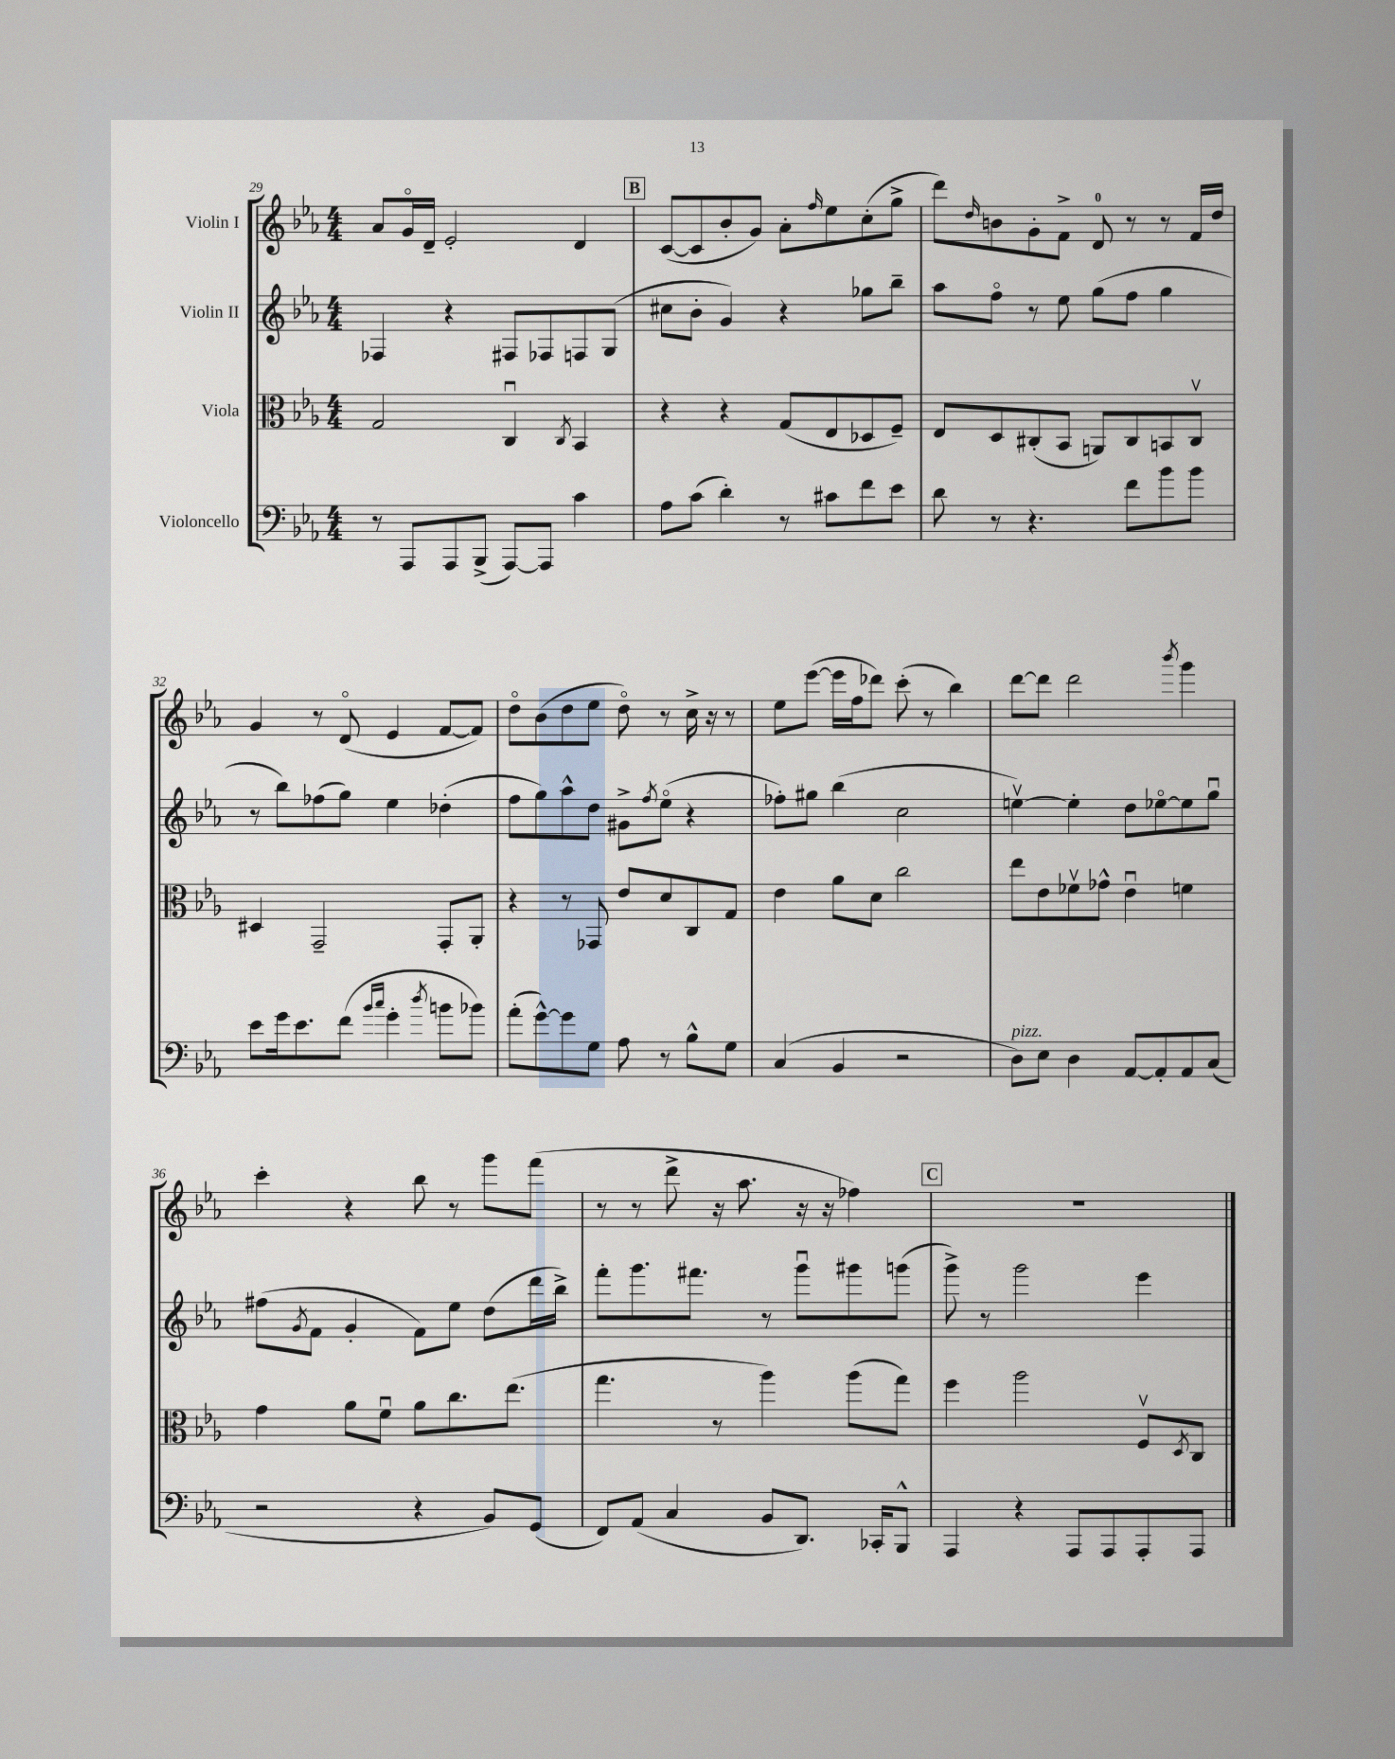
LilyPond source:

<<
\new StaffGroup <<
\new Staff = "s0" \with { instrumentName = "Violin I" } {
    \clef treble \key ees \major \numericTimeSignature \time 4/4
    aes'8 g'16\flageolet d'16-- ees'2-. d'4 |
    \mark \markup { \box "B" } c'8~( c'8 bes'8-. g'8) aes'8-. \grace { f''16 } ees''8 c''8-.( g''8-> |
    d'''8) \grace { d''16 } b'8 g'8-. f'8-> d'8-0 r8 r8 f'16 d''16 |
    g'4 r8 d'8\flageolet( ees'4 f'8~ f'8) |
    d''8\flageolet bes'8( d''8 ees''8 d''8\flageolet) r8 c''16-> r16 r8 |
    ees''8 ees'''8~( ees'''16 f''16 des'''8) c'''8-.( r8 bes''4) |
    d'''8~ d'''8 d'''2 \acciaccatura { bes'''8 } g'''4 |
    c'''4-. r4 bes''8 r8 g'''8 f'''8( |
    r8 r8 d'''8-> r16 aes''8. r16 r16 fes''4) |
    \mark \markup { \box "C" } R1 \bar "|." |
}
\new Staff = "s1" \with { instrumentName = "Violin II" } {
    \clef treble \key ees \major \numericTimeSignature \time 4/4
    fes4 r4 fis8 fes8 f8 g8( |
    \mark \markup { \box "B" } cis''8 bes'8-. g'4) r4 ges''8 bes''8-- |
    aes''8 f''8\flageolet r8 ees''8 g''8( f''8 g''4 |
    r8 bes''8) fes''8( g''8) ees''4 des''4-.( |
    f''8 g''8) aes''8-^ d''8 gis'8-> \acciaccatura { f''8 } ees''8\flageolet( r4 |
    fes''8-.) gis''8 bes''4( c''2 |
    e''4~\upbow) e''4-. d''8 ees''8~\flageolet ees''8 g''8\downbow |
    fis''8( \acciaccatura { g'8 } f'8 g'4-. f'8) ees''8 d''8( d'''16 bes''16->) |
    f'''8-. g'''8. fis'''8. r8 g'''8\downbow gis'''8 g'''8( |
    \mark \markup { \box "C" } g'''8->) r8 g'''2 ees'''4 \bar "|." |
}
\new Staff = "s2" \with { instrumentName = "Viola" } {
    \clef alto \key ees \major \numericTimeSignature \time 4/4
    g2 c4\downbow \acciaccatura { c8 } bes,4 |
    \mark \markup { \box "B" } r4 r4 g8( ees8 des8 f8--) |
    ees8 d8 cis8-.( bes,8 a,8) cis8 b,8 cis8\upbow |
    dis4 g,2-- g,8-. aes,8-. |
    r4 r8 ges,8 ees'8 d'8 c8 g8 |
    ees'4 aes'8 d'8 c''2 |
    ees''8 ees'8 fes'8\upbow ges'8-^ ees'4\downbow f'4 |
    g'4 aes'8 f'8\downbow aes'8 c''8. ees''8.( |
    g''4. r8 aes''4) aes''8( g''8) |
    \mark \markup { \box "C" } f''4 aes''2 f8\upbow \acciaccatura { d8 } c8 \bar "|." |
}
\new Staff = "s3" \with { instrumentName = "Violoncello" } {
    \clef bass \key ees \major \numericTimeSignature \time 4/4
    r8 aes,,8 aes,,8 bes,,8->( aes,,8~) aes,,8 c'4 |
    \mark \markup { \box "B" } aes8 c'8( d'4-.) r8 cis'8 f'8 ees'8 |
    d'8 r8 r4. f'8 bes'8 bes'8 |
    ees'8 g'16 ees'8. f'8( \grace { bes'16 c''16 } g'4-. \acciaccatura { d''8 } b'8 bes'8) |
    aes'8-.( g'8~-^) g'8 g8 aes8 r8 bes8-^ g8 |
    c4( bes,4 r2 |
    d8^\markup { \italic "pizz." }) ees8 d4 aes,8~ aes,8-. aes,8 c8( |
    r2 r4 bes,8) g,8( |
    f,8) aes,8( c4 bes,8 d,8.) ces,16-. bes,,8-^ |
    \mark \markup { \box "C" } aes,,4 r4 aes,,8 aes,,8 aes,,8-. aes,,8 \bar "|." |
}
>>
>>
\layout { \context { \Score currentBarNumber = #29 } }
